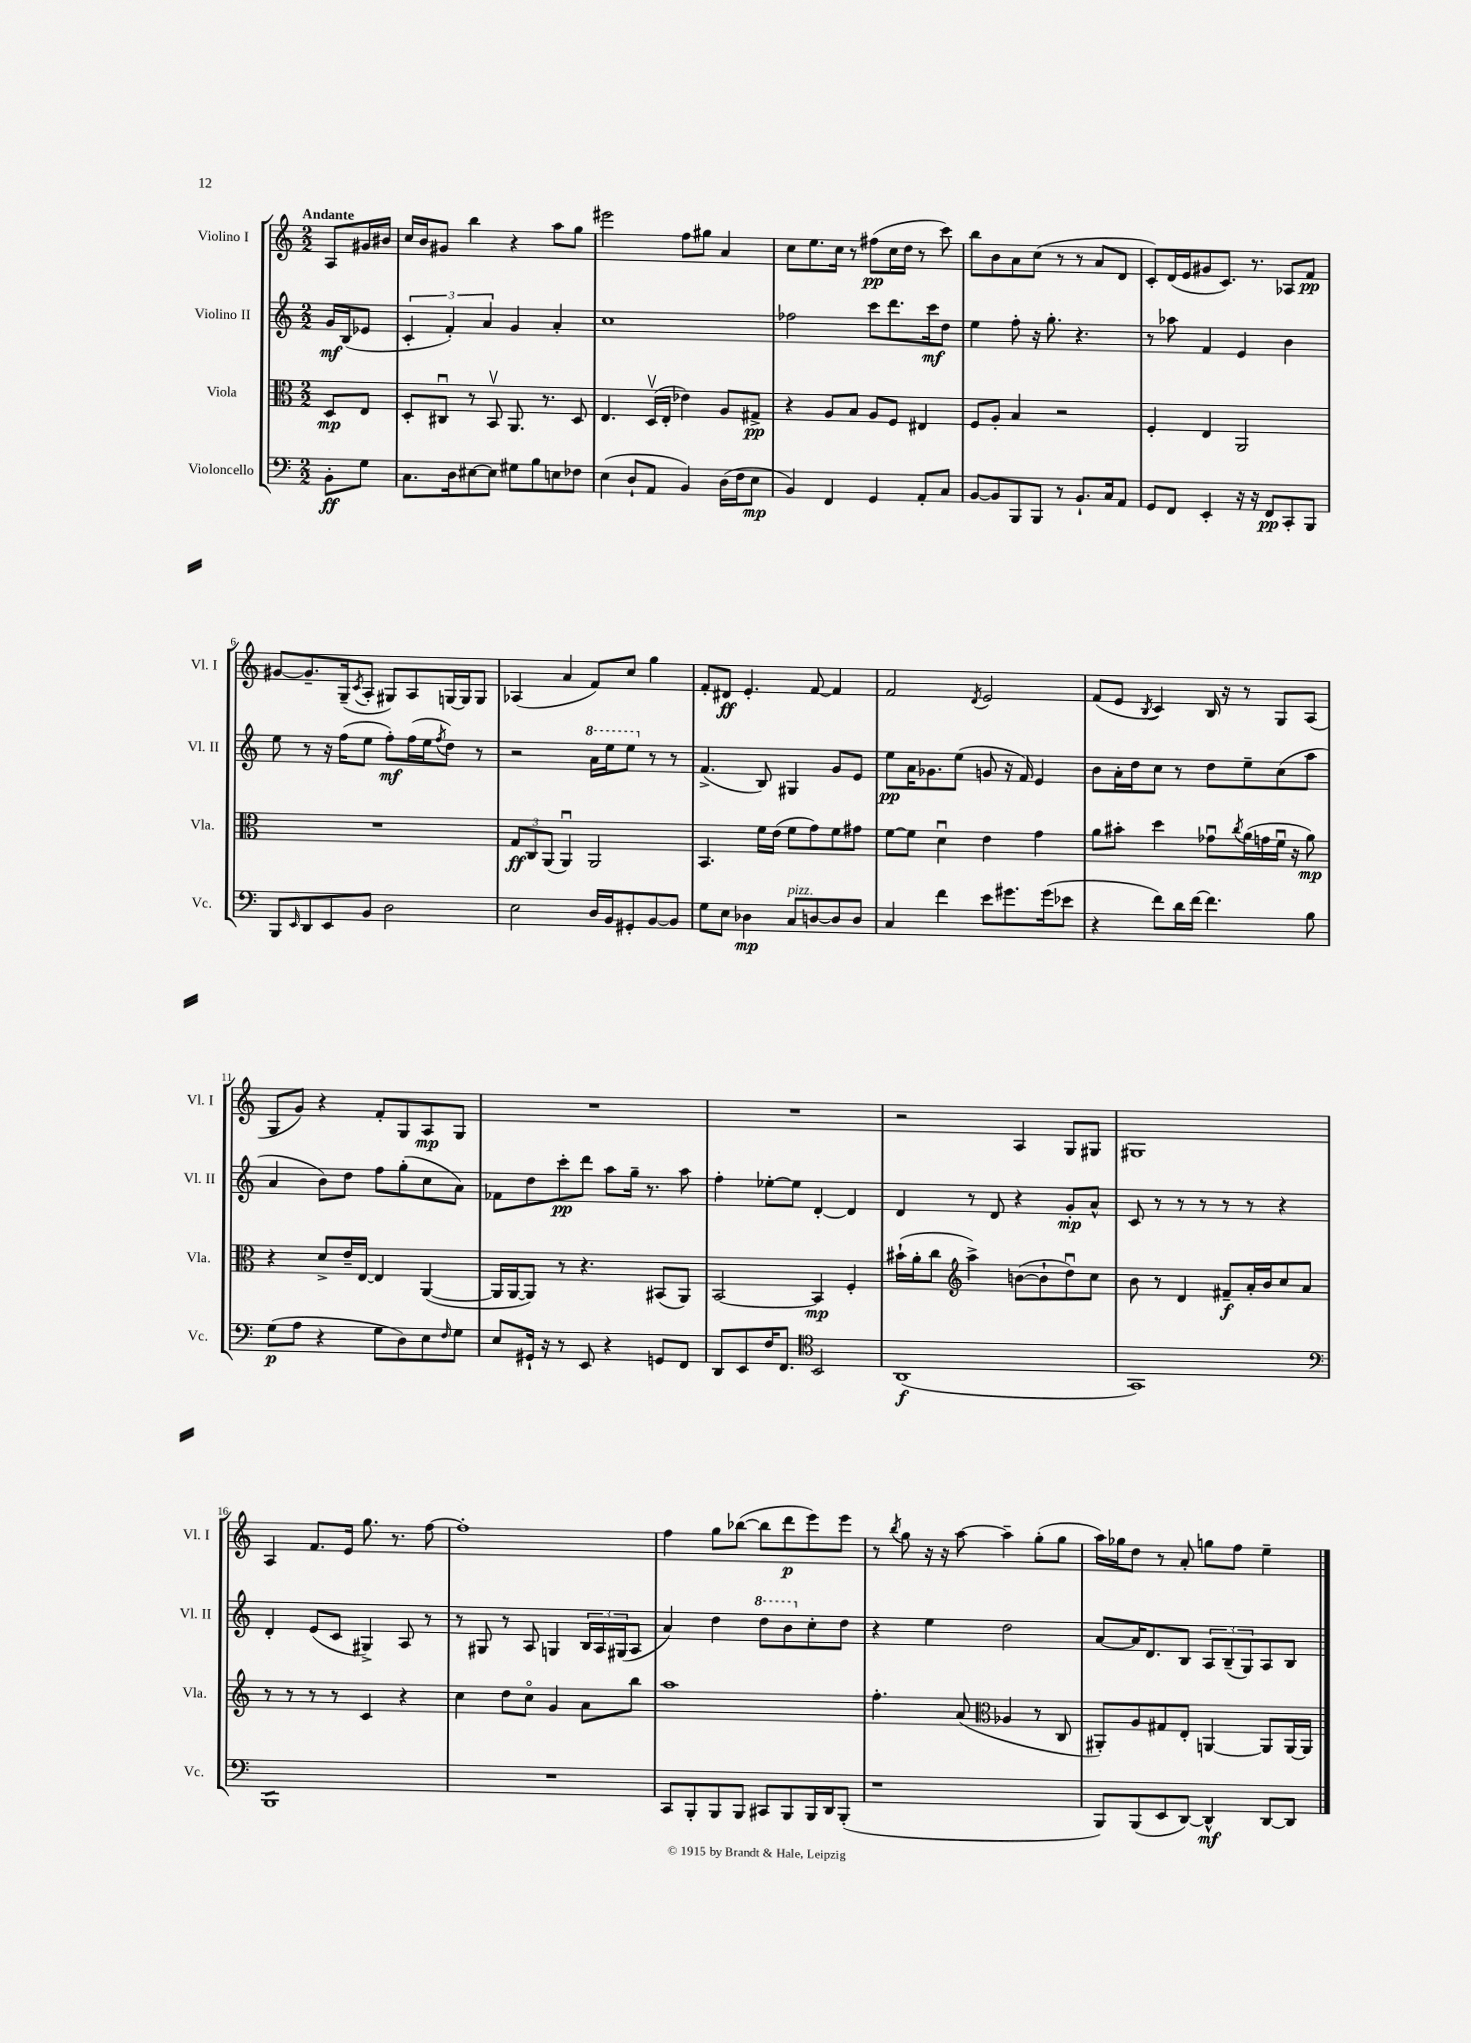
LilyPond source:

<<
\new StaffGroup <<
\new Staff = "s0" \with { instrumentName = "Violino I" shortInstrumentName = "Vl. I" } {
    \clef treble \key c \major \numericTimeSignature \time 2/2 \partial 4 \tempo "Andante"
    a8 gis'16 bis'16 |
    c''16 b'16 gis'8 b''4 r4 a''8 g''8 |
    eis'''2 f''8 gis''8 a'4 |
    c''8 e''8. c''16 r8 fis''8\pp( c''16 d''16 r8 c'''8) |
    b''8 b'8 a'8 c''8( r8 r8 a'8 d'8 |
    c'8-.) d'16( e'16 gis'8 c'8.) r8. aes8 f'8\pp |
    gis'8~ gis'8.-- g16--( \acciaccatura { c'8 } a8-. gis8) a8 g16~ g16 g8 |
    aes4( a'4 f'8) c''8 g''4 |
    f'8-. dis'8\ff e'4.-. f'8~ f'4 |
    f'2 \acciaccatura { d'8 } e'2 |
    f'8( e'8 \acciaccatura { b8 } c'4) b16 r16 r8 g8 a8( |
    g8 g'8) r4 f'8-. g8 a8\mp g8 |
    R1 |
    R1 |
    r2 a4 g8 gis8 |
    gis1 |
    a4 f'8. e'16 g''8. r8. f''8~ |
    f''1-. |
    f''4 g''8 bes''8~( bes''8 d'''8\p e'''8) e'''8 |
    r8 \acciaccatura { b''8 } g''8 r16 r16 a''8~ a''4-- g''8-.( g''8 |
    a''16) ges''16 d''8 r8 a'8-. g''8 f''8 e''4-- \bar "|." |
}
\new Staff = "s1" \with { instrumentName = "Violino II" shortInstrumentName = "Vl. II" } {
    \clef treble \key c \major \numericTimeSignature \time 2/2 \partial 4
    g'16\mf b16( ees'8 |
    \tuplet 3/2 { c'4-. f'4-.) a'4 } g'4 a'4-. |
    c''1 |
    fes''2 c'''8 d'''8. c'''16\mf d''8 |
    e''4 f''8-. r16 g''8.-. r4. |
    r8 aes''8 f'4 e'4 b'4 |
    e''8 r8 r16 f''16( e''8 f''8-.\mf) f''16( e''16 \acciaccatura { f''8 } d''8) r8 |
    r2 \ottava #1 a''16 e'''16 e'''8 \ottava #0 r8 r8 |
    f'4.->( b8) gis4 g'8 e'8 |
    e''8\pp a'16 ges'8. e''8( g'8 r16 f'16) e'4 |
    b'8 a'16-. d''16 c''8 r8 d''8 e''8-- c''8( a''8 |
    a'4 b'8) d''8 f''8 g''8-.( c''8 a'8) |
    fes'8 d''8 c'''8-.\pp d'''8 a''8 g''16-- r8. a''8 |
    f''4-. ees''8~-. ees''8 d'4~-. d'4 |
    d'4 r8 d'8 r4 g'8-.\mp a'8-^ |
    c'8 r8 r8 r8 r8 r8 r4 |
    d'4-. e'8( c'8 gis4->) a8 r8 |
    r8 gis8 r8 a8 g4 \tuplet 3/2 { b16 a16 gis16( } a8 |
    a'4) d''4 \ottava #1 d'''8 b''8 \ottava #0 c''8-. d''8 |
    r4 e''4 d''2 |
    a'8~ a'16 d'8. b8 \tuplet 3/2 { a8 b8--( g8) } a8 b8 \bar "|." |
}
\new Staff = "s2" \with { instrumentName = "Viola" shortInstrumentName = "Vla." } {
    \clef alto \key c \major \numericTimeSignature \time 2/2 \partial 4
    d8\mp e8 |
    d8-. cis8\downbow r8 b,8\upbow a,8. r8. d8 |
    e4. d16\upbow( e16-. ees'4) a8 gis8->\pp |
    r4 a8 b8 a8 f8 eis4 |
    f8 a8-. b4 r2 |
    f4-. e4 a,2 |
    R1 |
    \tuplet 3/2 { g8\ff c8 a,8( } a,4\downbow) a,2 |
    b,4. f'16 e'16( f'8 g'8) f'8 gis'8 |
    f'8~ f'8 d'4\downbow e'4 g'4 |
    a'8 bis'8-. d''4 ges'8\downbow \acciaccatura { c''8 } a'16( g'16 f'16\downbow r16 a'8\mp) |
    r4 d'8-> e'16-- e16~ e4 a,4~( |
    a,16 a,16~ a,8) r8 r4. bis,8( a,8) |
    b,2~ b,4\mp f4-. |
    bis'16-!( a'16-. c''8 \clef treble a''4->) b'8~( b'8-! d''8\downbow) c''8 |
    b'8 r8 d'4 fis'8--\f a'16-. b'16 c''8 a'8 |
    r8 r8 r8 r8 c'4 r4 |
    c''4 d''8 c''8\flageolet g'4 a'8 b''8 |
    a''1 |
    f''4.-. a'8( \clef alto aes4 r8 c8 |
    ais,8-.) a8 gis8 e8-. a,4~ a,8 a,16~ a,16 \bar "|." |
}
\new Staff = "s3" \with { instrumentName = "Violoncello" shortInstrumentName = "Vc." } {
    \clef bass \key c \major \numericTimeSignature \time 2/2 \partial 4
    b,8-.\ff g8 |
    c8. d16 eis8~ eis8 gis8 b8 e8 fes8 |
    e4( d8-! a,8 b,4) d16( f16 e8\mp |
    b,4) f,4 g,4 a,8-. c8 |
    b,8~ b,8 b,,8 b,,8 r8 b,8.-! c16 a,8 |
    g,8 f,8 e,4-. r16 r16 f,8\pp c,8-. b,,8 |
    b,,8 \grace { e,16 } d,8 e,8 b,8 d2 |
    e2 d16 b,16 gis,8-. b,8~ b,8 |
    g8 e8 des4\mp c8^\markup { \italic "pizz." } d8~ d8 d8 |
    c4 f'4 e'8 gis'8. gis'16( ees'8 |
    r4 f'8) d'16 f'16~ f'4. b8 |
    g8\p( a8 r4 g8 d8) e8 \grace { f16 } g8 |
    e8 gis,16-! r16 r8 e,8 r4 g,8 f,8 |
    d,8 e,8 f16 f,8. \clef tenor b,2 |
    a,1\f( |
    g,1) |
    \clef bass b,,1:8 |
    R1 |
    c,8 b,,8-. b,,8 b,,8 cis,8 b,,8 b,,16 d,16 b,,8-.( |
    r1 |
    b,,8) b,,8( e,8 d,8~) d,4-^\mf d,8~ d,8 \bar "|." |
}
>>
>>
